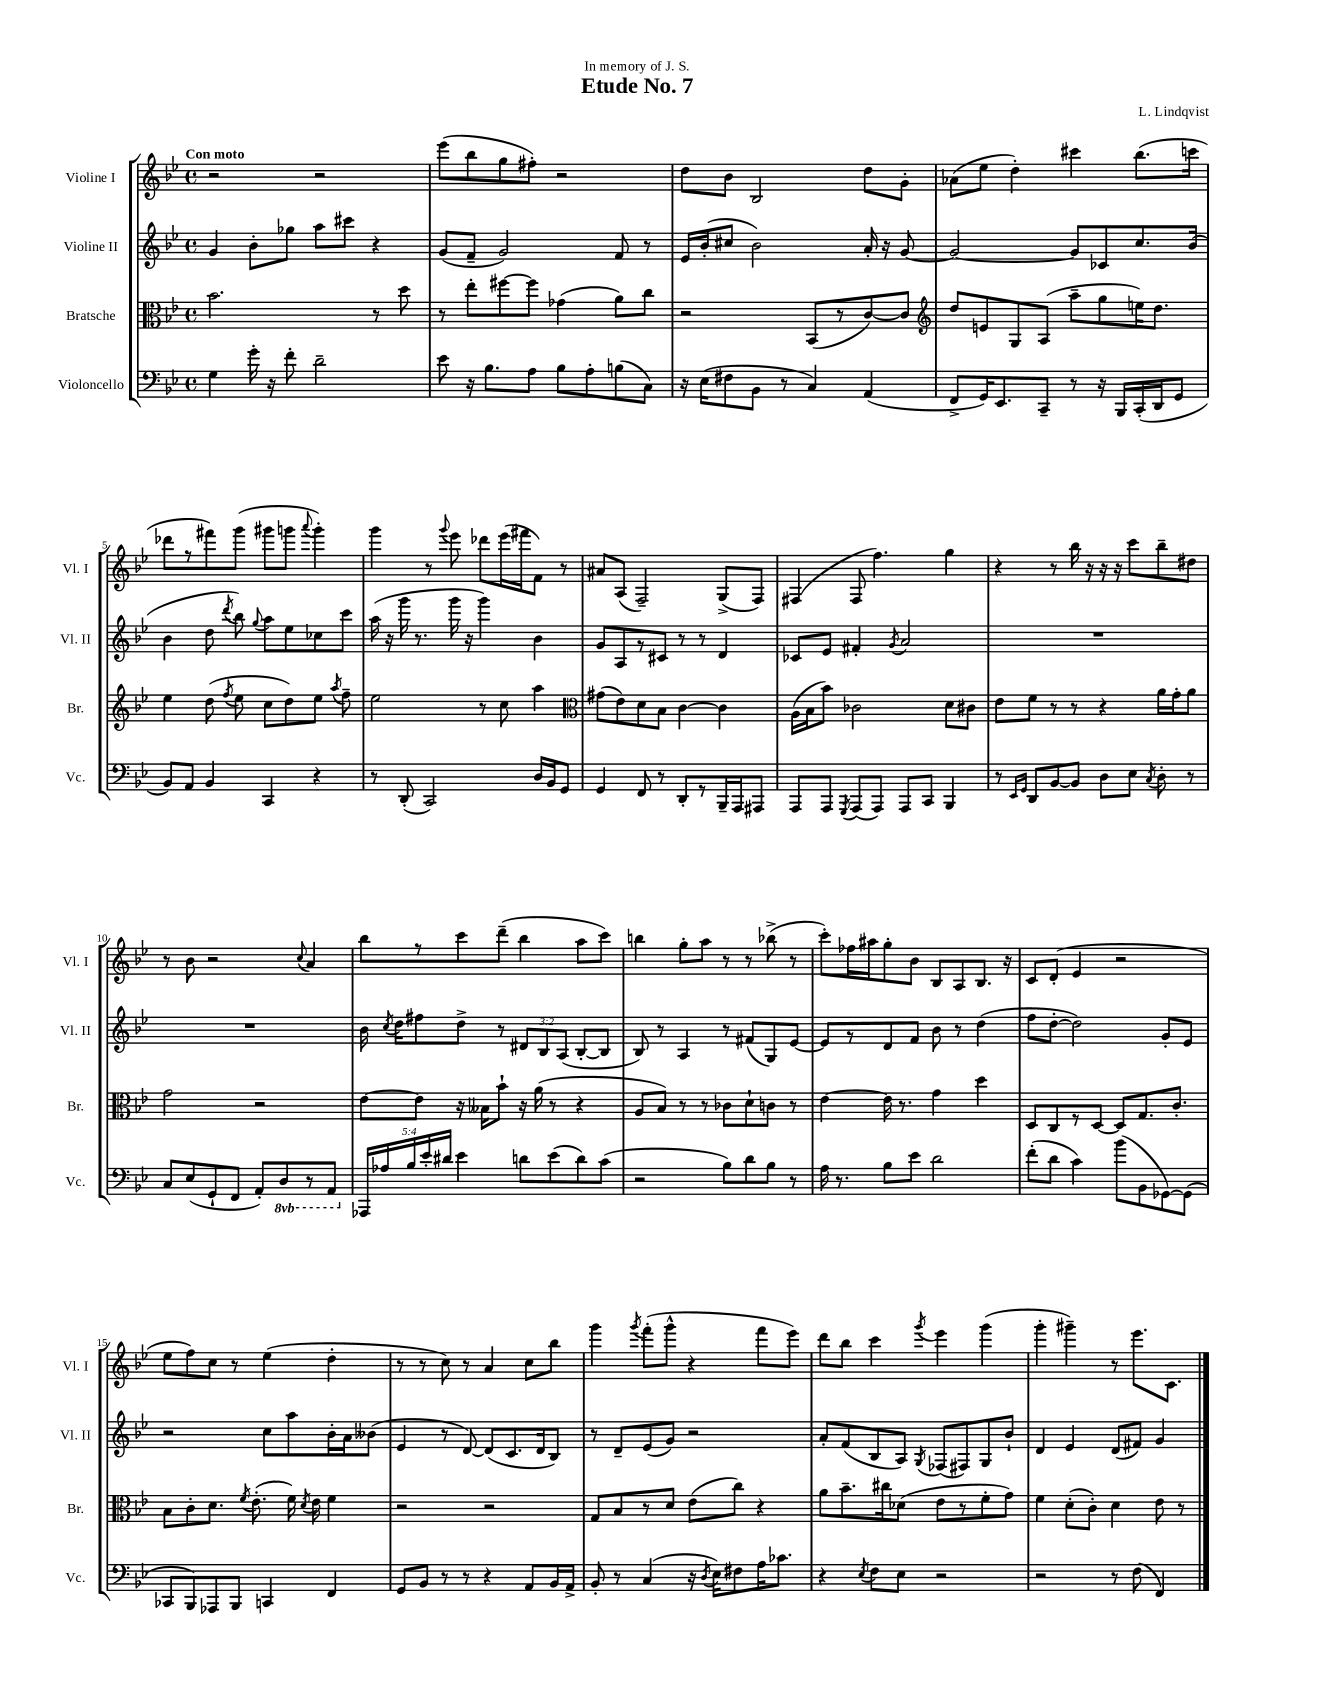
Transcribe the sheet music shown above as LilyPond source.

\header { title = "Etude No. 7" composer = "L. Lindqvist" dedication = "In memory of J. S." }
<<
\new StaffGroup <<
\new Staff = "s0" \with { instrumentName = "Violine I" shortInstrumentName = "Vl. I" } {
    \clef treble \key bes \major \defaultTimeSignature \time 4/4 \tempo "Con moto"
    \autoBeamOff r2 r2 |
    ees'''8[( bes''8 g''8 fis''8]-.) r2 |
    d''8[ bes'8] bes2 d''8[ g'8]-. |
    aes'8[( ees''8] d''4-.) cis'''4 bes''8.[( c'''16] |
    des'''8[ r8 fis'''8) g'''8]( gis'''8[ g'''8] \appoggiatura { a'''8 } g'''4-.) |
    g'''4 r8 \appoggiatura { g'''8 } ees'''8 des'''8[ ees'''16( fis'''16 f'8]) r8 |
    ais'8[ a8]( f2--) g8[->( f8]) |
    fis4( fis8 f''4.) g''4 |
    r4 r8 bes''16 r16 r16 r16 c'''8[ bes''8-- dis''8] |
    r8 bes'8 r2 \appoggiatura { c''8 } a'4 |
    bes''8[ r8 c'''8 d'''8]--( bes''4 a''8[ c'''8]) |
    b''4 g''8[-. a''8] r8 r8 bes''8->( r8 |
    c'''8[-.) fes''16 ais''16 g''8-. bes'8] bes8[ a8 bes8.] r16 |
    c'8[ d'8]-.( ees'4 r2 |
    ees''8[ f''8) c''8] r8 ees''4( d''4-. |
    r8 r8 c''8) r8 a'4 c''8[ bes''8] |
    g'''4 \acciaccatura { g'''8 } f'''8[-.( g'''8]-^ r4 f'''8[ ees'''8]) |
    d'''8[ bes''8] c'''4 \acciaccatura { g'''8 } ees'''4 g'''4( |
    g'''4-. gis'''4--) r8 ees'''8.[ c'8.] \bar "|." |
}
\new Staff = "s1" \with { instrumentName = "Violine II" shortInstrumentName = "Vl. II" } {
    \clef treble \key bes \major \defaultTimeSignature \time 4/4 \override Staff.TupletNumber.text = #tuplet-number::calc-fraction-text
    \autoBeamOff g'4 bes'8[-. ges''8] a''8[ cis'''8] r4 |
    g'8[( f'8]-- g'2) f'8 r8 |
    ees'16[ bes'16-.( cis''8] bes'2) a'16-. r16 g'8~ |
    g'2~ g'8[ ces'8 c''8. bes'16]( |
    bes'4 d''8 \acciaccatura { d'''8 } bes''8) \appoggiatura { g''8 } a''8[ ees''8 ces''8 c'''8] |
    a''16( r16 g'''16 r8. g'''16 r16 g'''4) bes'4 |
    g'8[ a8 r8 cis'8] r8 r8 d'4 |
    ces'8[ ees'8] fis'4-. \acciaccatura { g'8 } a'2 |
    R1 |
    R1 |
    bes'16 \acciaccatura { c''8 } d''16[ fis''8 d''8]-> r8 \tuplet 3/2 { dis'8[ bes8 a8]( } bes8[~-. bes8] |
    bes8) r8 a4 r8 fis'8[( g8) ees'8]~ |
    ees'8[ r8 d'8 f'8] bes'8 r8 d''4( |
    f''8[ d''8]~-. d''2) g'8[-. ees'8] |
    r2 c''8[ a''8 bes'16-. a'16 beses'8]( |
    ees'4 r8 d'8~) d'8[( c'8. d'16 bes8]) |
    r8 d'8[-- ees'8( g'8]) r2 |
    a'8[-. f'8( bes8 a8]) \acciaccatura { g8 } fes8[( fis8) g8 bes'8]-! |
    d'4 ees'4 d'8[( fis'8]) g'4 \bar "|." |
}
\new Staff = "s2" \with { instrumentName = "Bratsche" shortInstrumentName = "Br." } {
    \clef alto \key bes \major \defaultTimeSignature \time 4/4
    \autoBeamOff bes'2. r8 d''8 |
    r8 ees''8[-. fis''8~ fis''8] ges'4( a'8[) c''8] |
    r2 bes,8[( r8 c'8~) c'8] |
    \clef treble d''8[ e'8 g8 a8]( a''8[-- g''8 e''16) d''8.] |
    ees''4 d''8( \acciaccatura { f''8 } ees''8 c''8[ d''8) ees''8] \acciaccatura { a''8 } f''8-- |
    ees''2 r8 c''8 a''4 |
    \clef alto gis'8[( ees'8) d'8 bes8] c'4~ c'4 |
    a16[( bes16 bes'8]) ces'2 d'8[ cis'8] |
    ees'8[ f'8] r8 r8 r4 a'16[ g'16-. a'8] |
    g'2 r2 |
    ees'8[~ ees'8] r16 beses16[ bes'8]-! r16 a'16( r8 r4 |
    a8[ bes8]) r8 r8 ces'8[ d'8-! c'8] r8 |
    ees'4~ ees'16 r8. g'4 d''4 |
    d8[ c8 r8 d8]~ d8[ g8. c'8.]-. |
    bes8[ c'8-. d'8.] \acciaccatura { f'8 } ees'8.-.( f'16) \acciaccatura { d'8 } ees'16 f'4 |
    r2 r2 |
    g8[ bes8 r8 d'8] ees'8[( c''8]) r4 |
    a'8[ bes'8.-- cis''16 des'8]( ees'8[ r8 f'8-. g'8]) |
    f'4 d'8[-.( c'8]-.) d'4 ees'8 r8 \bar "|." |
}
\new Staff = "s3" \with { instrumentName = "Violoncello" shortInstrumentName = "Vc." } {
    \clef bass \key bes \major \defaultTimeSignature \time 4/4 \override Staff.TupletNumber.text = #tuplet-number::calc-fraction-text \set Staff.ottavationMarkups = #ottavation-simple-ordinals
    \autoBeamOff g4 g'16-. r16 f'8-. d'2-- |
    ees'8 r16 bes8.[ a8] bes8[ a8-. b8( c8]) |
    r16 ees16[( fis8 bes,8] r8 c4) a,4( |
    f,8[-> g,16) ees,8. c,8]-- r8 r16 bes,,16[ c,16-.( d,16 g,8] |
    bes,8[) a,8] bes,4 c,4 r4 |
    r8 d,8-.( c,2) d16[ bes,16 g,8] |
    g,4 f,8 r8 d,8[-. r8 bes,,16-- a,,16 ais,,8] |
    a,,8[ a,,8] \acciaccatura { g,,8 } a,,8[( a,,8]) a,,8[ c,8] bes,,4 |
    r8 \grace { ees,16[ g,16] } d,8[ bes,8~ bes,8] d8[ ees8] \acciaccatura { c8 } d8-. r8 |
    c8[ ees8( g,8-! f,8] a,8[-.) \ottava #-1 d,8 r8 a,,8] \ottava #0 |
    \tuplet 5/4 { aes,,16[ aes16 bes16 ees'16-. dis'16] } ees'4 d'8[ ees'8( d'8) c'8]( |
    r2 bes8[) d'8 bes8] r8 |
    a16 r8. bes8[ ees'8] d'2 |
    f'8[-.( d'8] c'4) bes'8[( bes,8 ges,8~) ges,8]( |
    ces,8[ bes,,8) aes,,8 bes,,8] c,4 f,4 |
    g,8[ bes,8] r8 r8 r4 a,8[ bes,16 a,16]-> |
    bes,8-. r8 c4( r16 \acciaccatura { d8 } ees16[) fis8 a16 ces'8.] |
    r4 \acciaccatura { ees8 } f8[ ees8] r2 |
    r2 r8 f8( f,4) \bar "|." |
}
>>
>>
